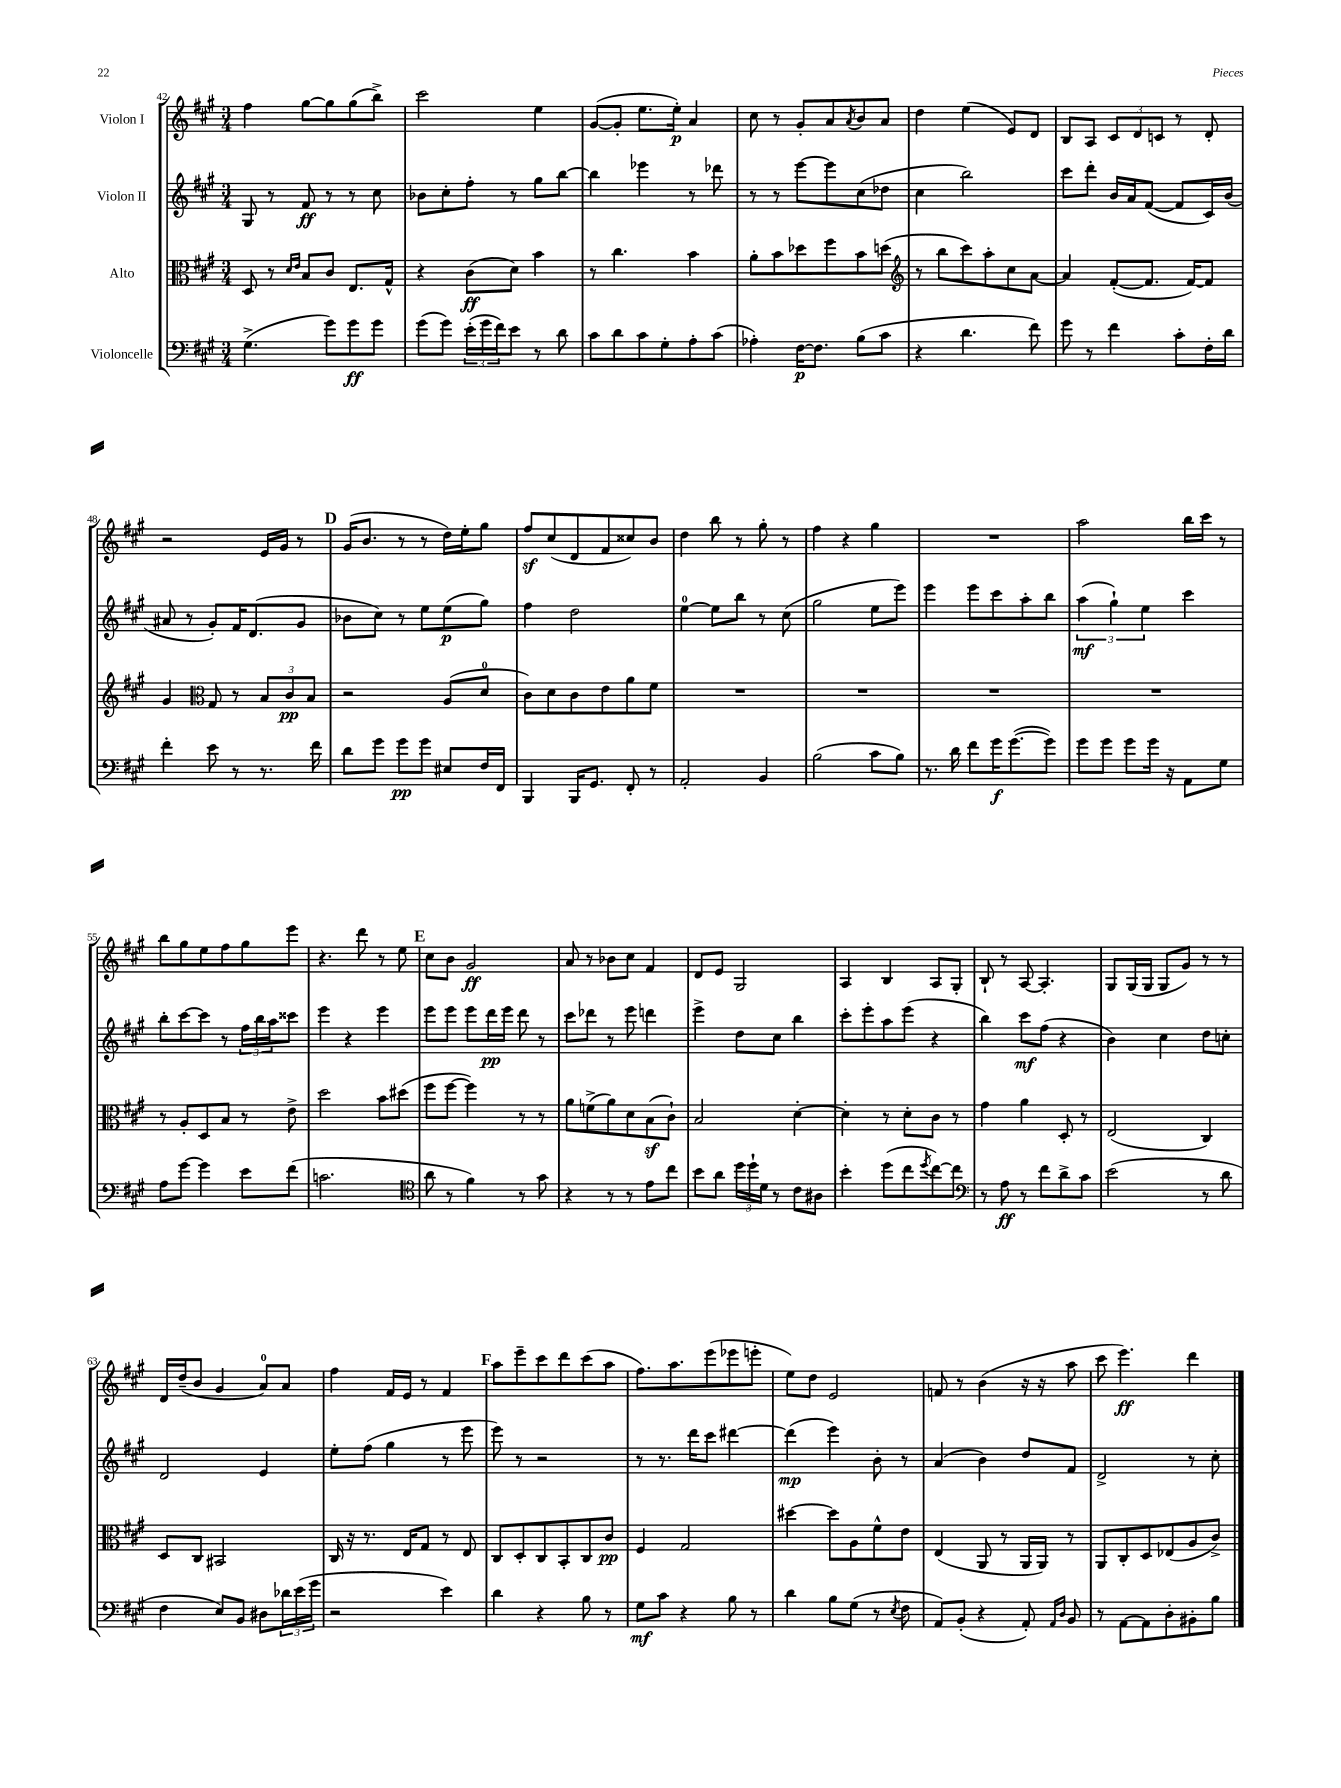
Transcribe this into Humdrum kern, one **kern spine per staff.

**kern	**kern	**kern	**kern
*staff4	*staff3	*staff2	*staff1
*clefF4	*clefC3	*clefG2	*clefG2
*k[f#c#g#]	*k[f#c#g#]	*k[f#c#g#]	*k[f#c#g#]
*M3/4	*M3/4	*M3/4	*M3/4
(4.G#^	8D	8G#	4ff#
.	8r	8r	.
.	16qqd	.	.
.	16qqe	.	.
.	8B	8f#	[8gg#
8g#)	8c#	8r	8gg#]
8g#	8.E	8r	(8gg#
8g#	.	8cc#	8bb^)
.	16G#^^	.	.
=	=	=	=
(8g#	4r	8b-	2ccc#
8g#)	.	8cc#'	.
(24e'	(8c#	8ff#'	.
24g#	.	.	.
24f#)	.	.	.
8e	8d)	8r	.
8r	4b	8gg#	4ee
8d	.	[8bb	.
=	=	=	=
8c#	8r	4bb]	([8g#
8d	4.cc#	.	8g#']
8c#	.	4eee-	8.ee
8G#'	.	.	.
.	.	.	16ee')
8A'	4b	8r	4a
(8c#	.	8ddd-	.
=	=	=	=
4A-')	8a'	8r	8cc#
.	8b	8r	8r
[16F#	8dd-	[8eee	8g#'
8.F#]	.	.	.
.	8ff#	8eee]	8a
.	.	.	8qa
(8B	8b	(8cc#	8b
8c#	(8dd	8dd-	8a
=	=	=	=
*	*clefG2	*	*
4r	8r	4cc#	4dd
.	8bb	.	.
4.d	8ccc#)	2bb)	(4ee
.	8aa'	.	.
.	8cc#	.	8e)
8f#)	[8a	.	8d
=	=	=	=
8g#	4a]	8ccc#	8B
8r	.	8ddd'	8A
4f#	([8f#'	16b	12c#
.	.	16a	.
.	.	.	12d
.	8.f#]	([8f#	.
.	.	.	12c
8c#'	.	8f#]	8r
.	[16f#)	.	.
16F#'	8f#]	16c#)	8d'
16d	.	(16b	.
=	=	=	=
4f#'	4g#	8a#	2r
.	.	8r	.
*	*clefC3	*	*
8e	8G#	8g#')	.
8r	8r	16f#	.
.	.	(8.d	.
8.r	12B	.	16e
.	.	.	16g#
.	12c#	.	.
.	.	8g#	8r
.	12B	.	.
16f#	.	.	.
=	=	=	=
8d	2r	8b-	(16g#
.	.	.	8.b
8g#	.	8cc#)	.
8g#	.	8r	8r
8g#	.	8ee	8r
8E#	(8A	(8ee	16dd)
.	.	.	16ee'
16F#	8d	8gg#)	8gg#
16FF#	.	.	.
=	=	=	=
4BBB	8c#)	4ff#	8ff#
.	8d	.	(8cc#
16BBB	8c#	2dd	8d
8.GG#	.	.	.
.	8e	.	8f#
8FF#'	8a	.	8cc##)
8r	8f#	.	8b
=	=	=	=
2AA'	2.r	[4ee	4dd
.	.	8ee]	8bb
.	.	8bb	8r
4BB	.	8r	8gg#'
.	.	(8cc#	8r
=	=	=	=
(2B	2.r	2gg#	4ff#
.	.	.	4r
8c#	.	8ee	4gg#
8B)	.	8eee)	.
=	=	=	=
8.r	2.r	4eee	2.r
16d	.	.	.
8f#	.	8eee	.
16g#	.	8ccc#	.
([8.g#	.	.	.
.	.	8aa'	.
8g#])	.	8bb	.
=	=	=	=
8g#	2.r	(6aa	2aa
8g#	.	.	.
.	.	6gg#`)	.
8g#	.	.	.
.	.	6ee	.
16g#	.	.	.
16r	.	.	.
8AA	.	4ccc#	16bb
.	.	.	16ccc#
8G#	.	.	8r
=	=	=	=
8A	8r	8bb'	8bb
[8g#	8A'	[8ccc#	8gg#
4g#]	8D	8ccc#]	8ee
.	8B	8r	8ff#
8e	8r	24ff#	8gg#
.	.	24bb	.
.	.	24aa	.
(8f#	8e^	8ccc##	8eee
=	=	=	=
2.c	2dd	4eee	4.r
.	.	4r	.
.	.	.	8ddd
.	8b	4eee	8r
.	(8dd#	.	8ee
=	=	=	=
*clefC4	*	*	*
8a	8ff#	8eee	8cc#
8r	[8ff#	8eee	8b
4f#)	4ff#])	8eee	2g#
.	.	16ddd	.
.	.	16eee	.
8r	8r	8ddd	.
8g#	8r	8r	.
=	=	=	=
4r	8a	8ccc#	8a
.	(8f^	8ddd-	8r
8r	8a)	8r	8b-
8r	8d	8eee	8cc#
8e	(8B	4ddd	4f#
8cc#	8c#`)	.	.
=	=	=	=
8b	2B	4eee^	8d
8a	.	.	8e
24dd	.	8dd	2G#
24dd`	.	.	.
24d	.	.	.
8r	.	8cc#	.
8c#	[4d'	4bb	.
8A#	.	.	.
=	=	=	=
4b'	4d']	8ccc#'	4A
.	.	8eee'	.
(8dd	8r	8aa	4B
8cc#	8d'	(8eee	.
8qdd	.	.	.
[8cc#)	8c#	4r	8A
8cc#]	8r	.	8G#'
=	=	=	=
*clefF4	*	*	*
8r	4g#	4bb)	8B`
8A	.	.	8r
8r	4a	8ccc#	[8A
8f#	.	(8ff#	4.A']
8d^	8D'	4r	.
8c#	8r	.	.
=	=	=	=
(2e	(2E	4b)	8G#
.	.	.	(16G#
.	.	.	16G#
.	.	4cc#	8G#
.	.	.	8g#)
8r	4C#)	8dd	8r
8d	.	8cc'	8r
=	=	=	=
4F#	8D	2d	16d
.	.	.	(16dd~
.	8C#	.	8b
8E)	2BB#	.	4g#
8BB	.	.	.
8D#	.	4e	8a)
24d-	.	.	8a
(24e	.	.	.
24g#	.	.	.
=	=	=	=
2r	16C#	8ee'	4ff#
.	16r	.	.
.	8.r	(8ff#	.
.	.	4gg#	16f#
.	16E	.	16e
.	8G#	.	8r
4e)	8r	8r	4f#
.	8E	8eee	.
=	=	=	=
4d	8C#	8eee)	8aa
.	8D'	8r	8eee~
4r	8C#	2r	8ccc#
.	8BB'	.	8ddd
8B	8C#	.	(8ccc#
8r	8c#	.	8aa
=	=	=	=
8G#	4F#	8r	8.ff#)
8c#	.	8.r	.
.	.	.	8.aa
4r	2G#	.	.
.	.	16ddd	.
.	.	8ccc#	(8eee
8B	.	[4ddd#	8eee-
8r	.	.	8eee'
=	=	=	=
4d	[4dd#	(4ddd#]	8ee)
.	.	.	8dd
8B	8dd#]	4eee)	2e
(8G#	8A	.	.
8r	8f#^^	8b'	.
8qE	.	.	.
8F#	8e	8r	.
=	=	=	=
8AA)	(4E	(4a	8f
(8BB'	.	.	8r
4r	8AA	4b)	(4b
.	8r	.	.
8AA')	16AA	8dd	16r
.	16AA)	.	16r
16qqAA	.	.	.
16qqD	.	.	.
8BB	8r	8f#	8aa
=	=	=	=
8r	8AA	2d^	8ccc#
[8AA	8C#'	.	4.eee)
8AA]	8D	.	.
8D'	(8E-	.	.
8BB#'	8A	8r	4ddd
8B	8c#^)	8cc#'	.
==	==	==	==
*-	*-	*-	*-
